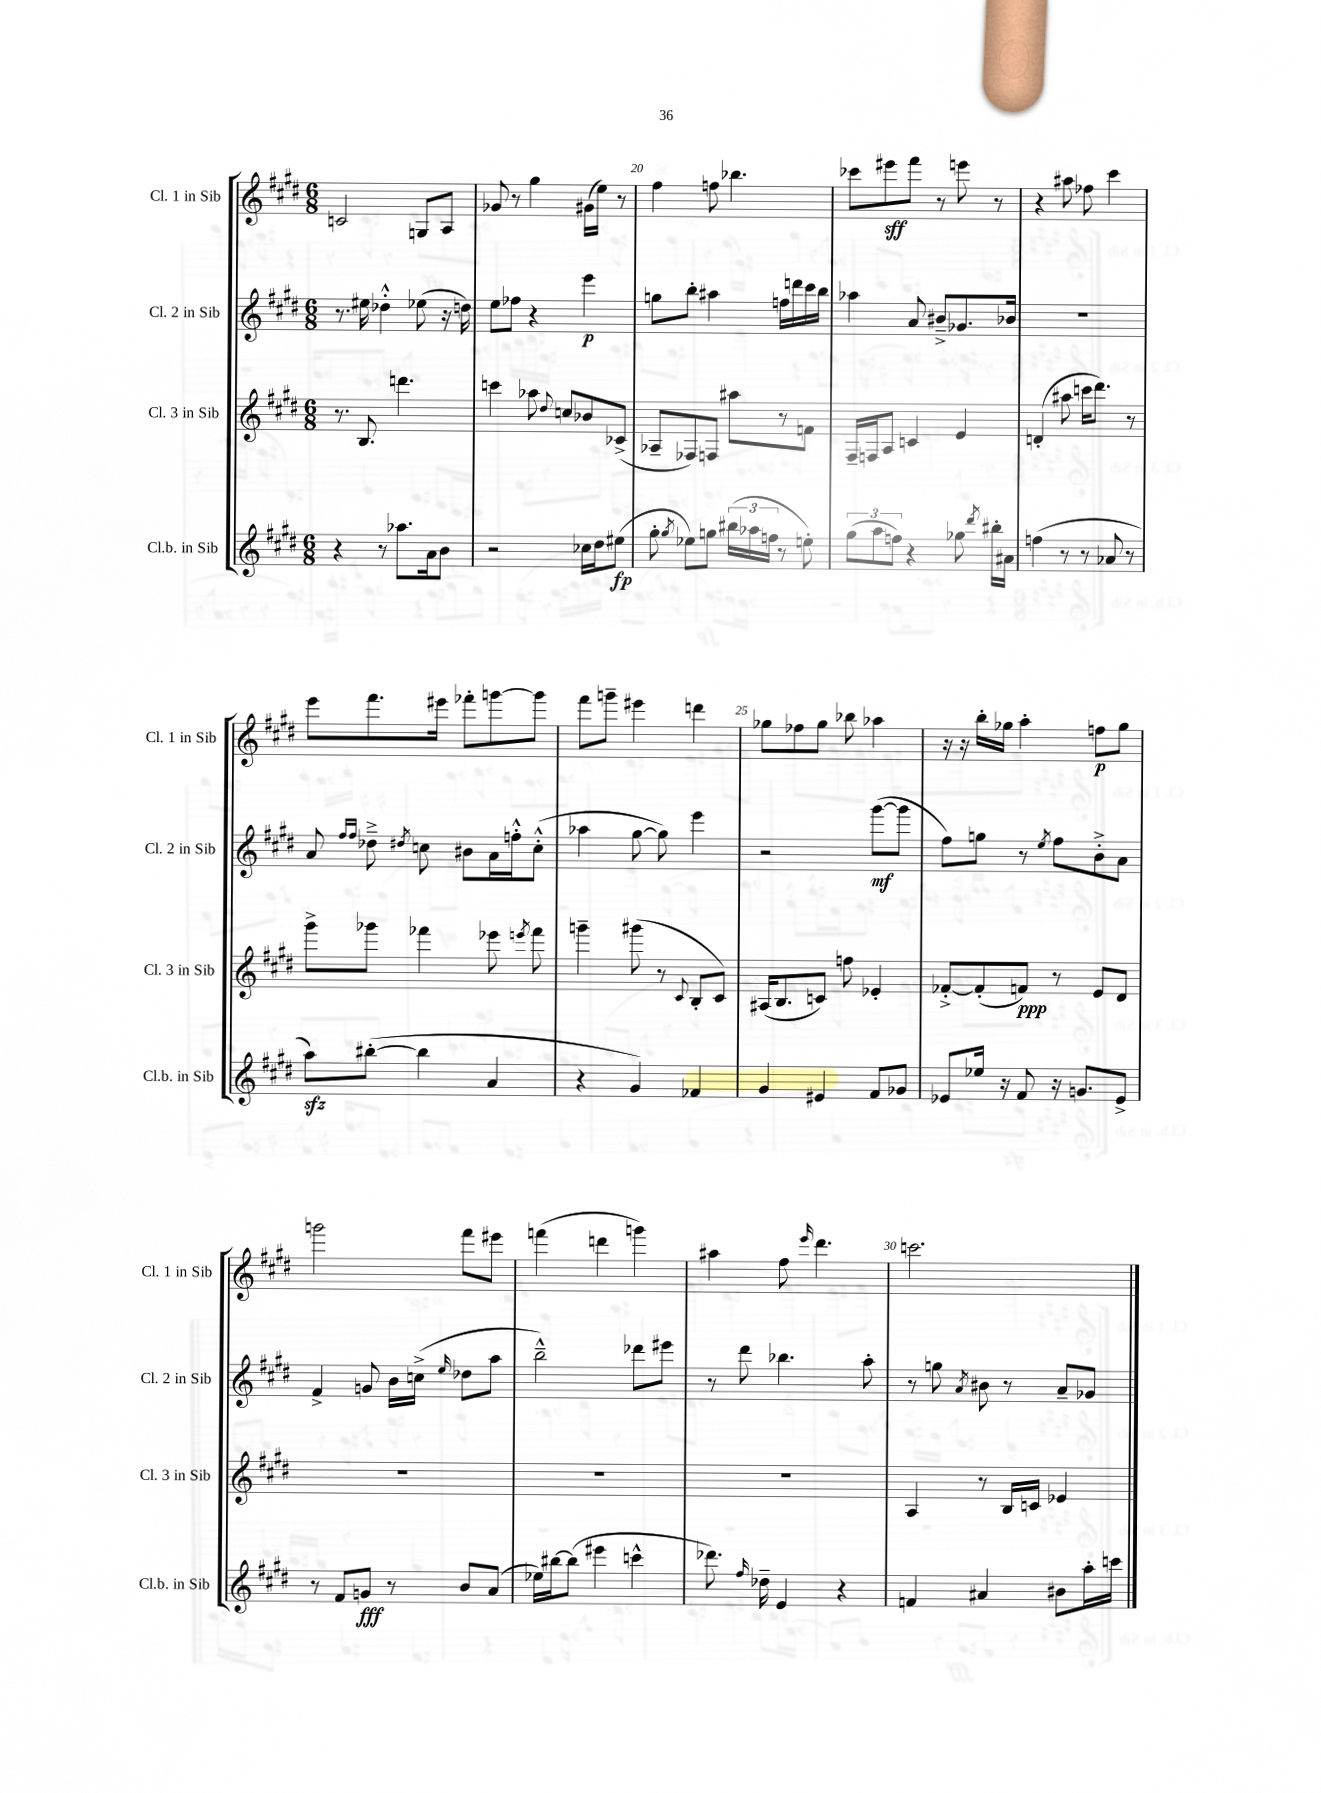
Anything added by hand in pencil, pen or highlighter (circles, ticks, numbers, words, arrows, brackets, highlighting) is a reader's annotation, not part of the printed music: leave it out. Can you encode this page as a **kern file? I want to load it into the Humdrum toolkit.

**kern	**kern	**kern	**kern
*staff4	*staff3	*staff2	*staff1
*clefG2	*clefG2	*clefG2	*clefG2
*k[f#c#g#d#]	*k[f#c#g#d#]	*k[f#c#g#d#]	*k[f#c#g#d#]
*M6/8	*M6/8	*M6/8	*M6/8
4r	8.r	8.r	2c
.	8.B	16ee#	.
8r	.	4dd-'^^	.
8.aa-	4.ddd	.	.
.	.	(8ee-	8G
16a	.	.	.
8b	.	16r	8A
.	.	16dd)	.
=	=	=	=
2r	4ccc	8ee	8g-
.	.	8ff-	8r
.	8aa-	4r	4gg#
.	8qqdd#	.	.
.	8cc	.	.
16cc-	8b-	4eee	(16g#
16dd#	.	.	16ee)
(8ee#	(8c-^	.	8r
=	=	=	=
8gg#'	8A-~	8gg	4ff#
8qgg#	.	.	.
8ee-)	8F-)	8bb'	.
8gg	8F	4aa#	8ff
(24bb#	8aa#	.	4.bb-
24aa-	.	.	.
24ff	.	.	.
8r	8r	16ff	.
.	.	16ddd	.
8ee')	8f	16ccc#	.
.	.	16bb	.
=	=	=	=
(12gg#	16F#~	4aa-	8ccc-
.	16F	.	.
12aa	.	.	.
.	8A	.	8eee#
12ff)	.	.	.
4r	4c	8a	8fff#
.	.	8b#~^	8r
8gg-	4e	8.g-	8eee
8qddd#	.	.	.
16bb#'	.	.	8r
16a#	.	16b-	.
=	=	=	=
(4ff	(4d'	2.r	4r
8r	8aa#	.	8aa#
8r	16ccc	.	8ff-
.	8.ddd#)	.	.
8a-	.	.	4ccc#
8r	8r	.	.
=	=	=	=
8aa)	8ggg#^	8a	8eee
.	.	16qqff#	.
.	.	16qqff#	.
([8bb#'	8ggg-	8dd-~^	8.fff#
.	.	8qdd#	.
4bb#]	4fff-	8cc	.
.	.	.	16eee#
.	.	8b#	8fff-'
4a	8eee-	16a	[8ggg
.	.	16ff'^^	.
.	8qeee	.	.
.	8fff-	(8cc'^^	8ggg]
=	=	=	=
4r	4ggg~	4aa-	8fff#
.	.	.	8ggg~
4g#)	(8ggg#	[8gg#	4eee#
.	8r	8gg#])	.
.	8qqc#	.	.
4f-	8B'	4eee	4ddd
.	8c#)	.	.
=	=	=	=
4g#	(16A#	2r	8gg-
.	8.B	.	.
.	.	.	8ff-
4e#	8c)	.	8gg-
.	8ff	.	8bb-
8f#	4e-'	([8ggg#	4aa-
8g-	.	8ggg#]	.
=	=	=	=
8e-	[8f-'^	8ff#)	16r
.	.	.	16r
16ee-	(8f-']	8gg	16bb'
16r	.	.	16gg-
8f#	8f)	8r	4aa'
.	.	8qee	.
16r	8r	8ff#	.
8.g	.	.	.
.	8e	8b'^	8ff
8e-^	8d#	8a	8gg-
=	=	=	=
8r	2.r	4f#^	2ggg
8f#	.	.	.
8g	.	8g	.
8r	.	16b	.
.	.	(16cc^	.
.	.	16qqee	.
8b	.	8dd-	8fff#
(8a	.	8aa	8eee#
=	=	=	=
16ee-)	2.r	2bb~^^)	(4fff
[16bb#	.	.	.
(8bb#]	.	.	.
4eee#	.	.	4ddd
4ccc^^	.	8ddd-	4ggg)
.	.	8eee#	.
=	=	=	=
8.ddd-)	2.r	8r	4aa#
.	.	8ddd#	.
16qqff#	.	.	.
16dd-~	.	.	.
4e	.	4.bb-	8ff#
.	.	.	16qqeee
.	.	.	4.ddd#
4r	.	.	.
.	.	8aa'	.
=	=	=	=
4f	4A	8r	2.ccc
.	.	8gg	.
.	.	8qa	.
4a#	8r	8b#	.
.	16B	8r	.
.	16c	.	.
8b#	4e-	8a~	.
16aa'	.	8g-	.
16ccc	.	.	.
==	==	==	==
*-	*-	*-	*-
